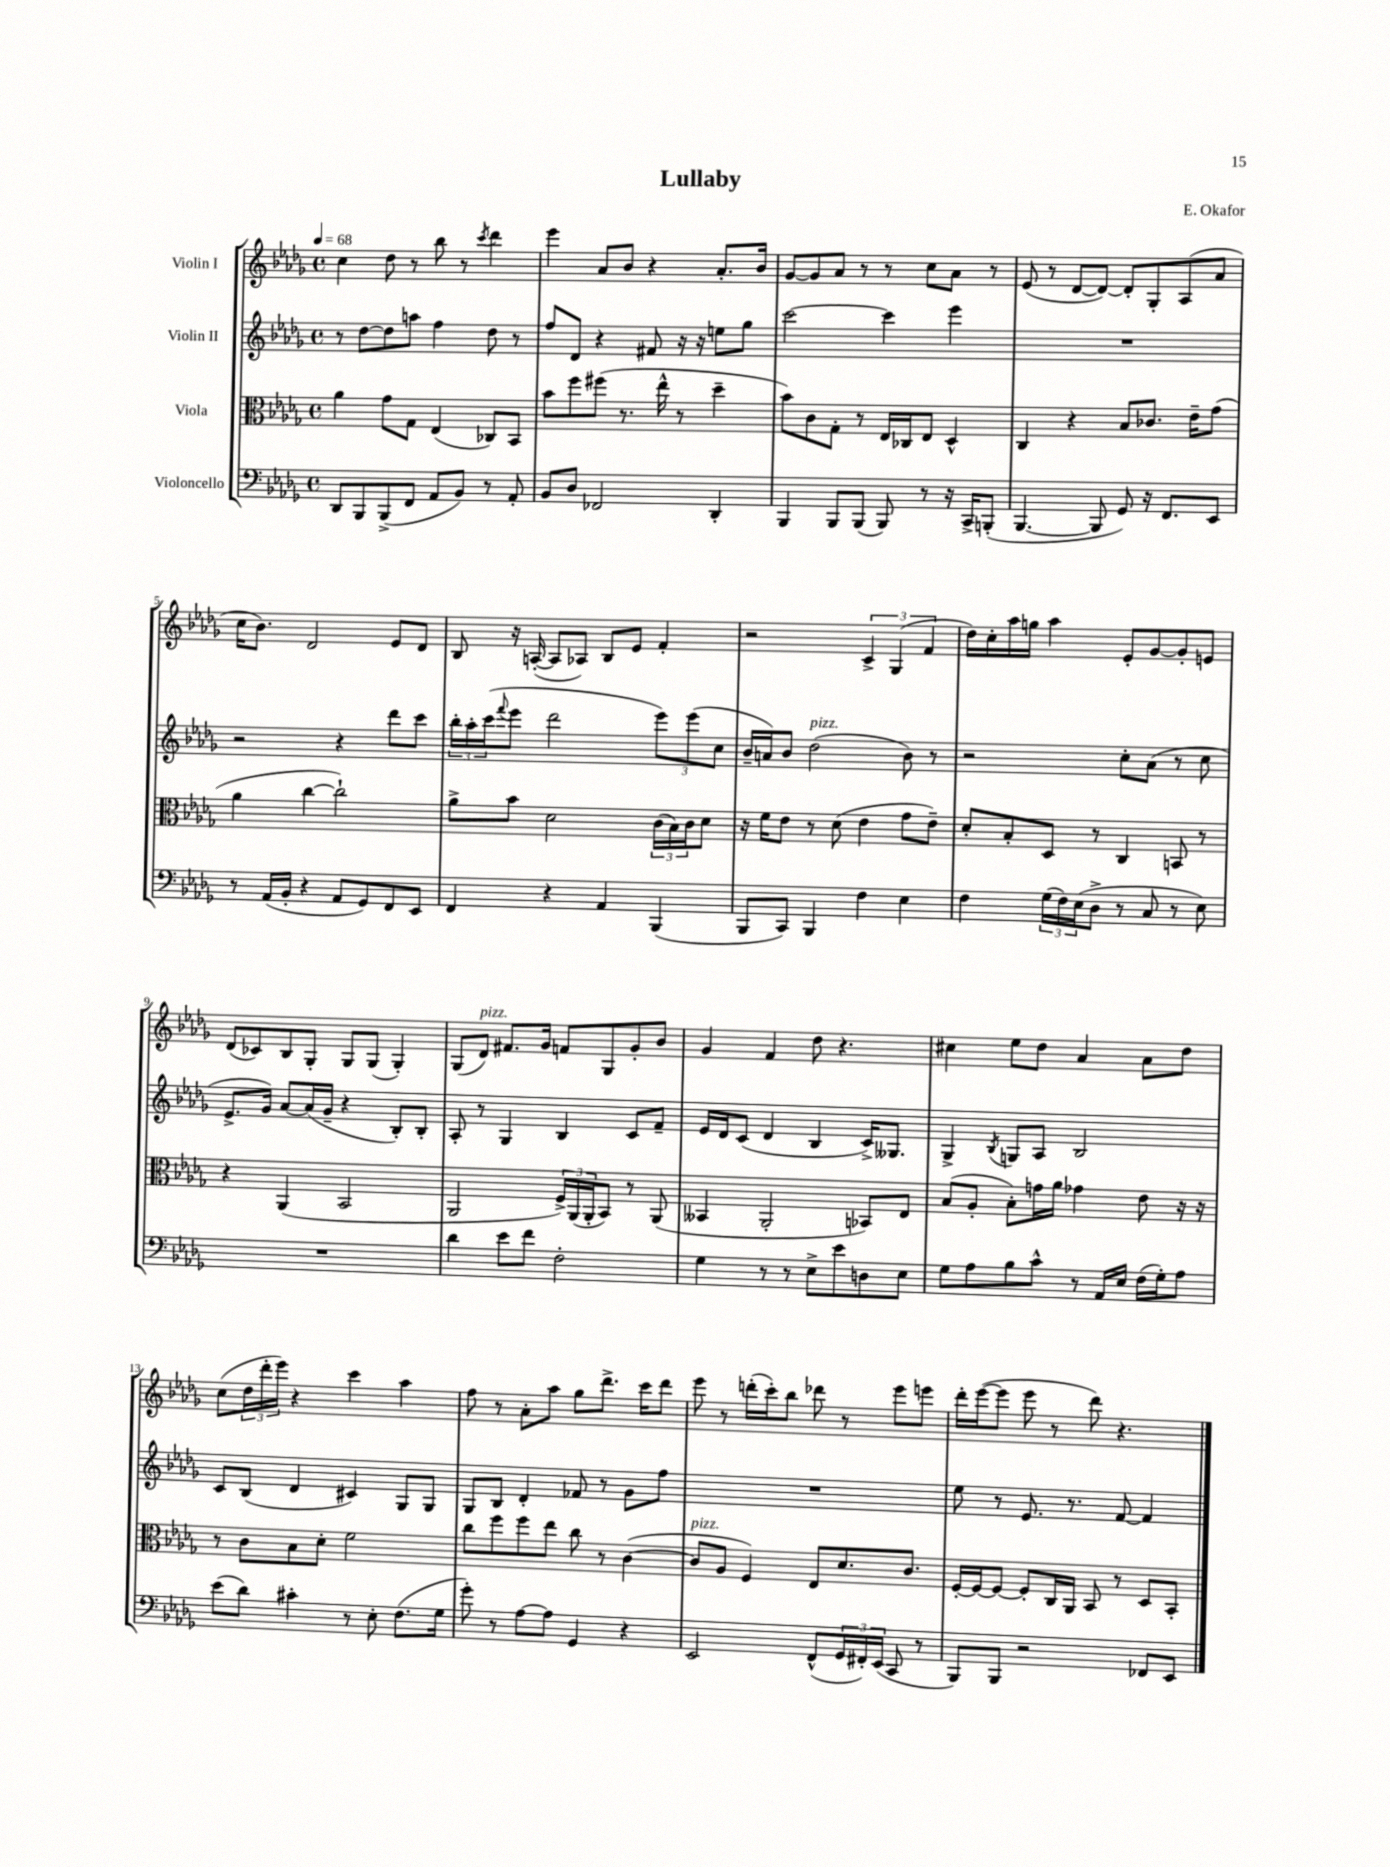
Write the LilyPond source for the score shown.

\header { title = "Lullaby" composer = "E. Okafor" }
<<
\new StaffGroup <<
\new Staff = "s0" \with { instrumentName = "Violin I" } {
    \clef treble \key des \major \defaultTimeSignature \time 4/4 \tempo 4 = 68
    c''4 des''8 r8 bes''8 r8 \acciaccatura { c'''8 } des'''4 |
    ees'''4 aes'8 bes'8 r4 aes'8.-. bes'16 |
    ges'8~ ges'8 aes'8 r8 r8 c''8 aes'8 r8 |
    ees'8( r8 des'8~ des'8~) des'8-. ges8-. aes8( aes'8 |
    c''16 bes'8.) des'2 ees'8 des'8 |
    bes8 r16 a16~-.( a8 aes8) bes8 ees'8 f'4-. |
    r2 \tuplet 3/2 { c'4-> ges4( f'4 } |
    des''16) c''16-. aes''16 g''16 aes''4 ees'8-. ges'8~ ges'8-. e'8 |
    des'8( ces'8) bes8 ges8-. ges8 ges8( ges4-.) |
    ges8( des'8^\markup { \italic "pizz." }) fis'8. ges'16 f'8 ges8 ges'8-. bes'8 |
    ges'4 f'4 des''8 r4. |
    cis''4 ees''8 des''8 aes'4 aes'8 des''8 |
    c''8( \tuplet 3/2 { des''16 des'''16-. ees'''16) } r4 c'''4 aes''4 |
    f''8 r8 aes'8-. aes''8 ges''8 des'''8.-> c'''16 des'''8 |
    ees'''8 r8 d'''16-.( c'''16-.) bes''8 des'''8 r8 ees'''8 e'''8 |
    des'''16-. ees'''16~( ees'''8 ees'''8 r8 des'''8) r4. \bar "|." |
}
\new Staff = "s1" \with { instrumentName = "Violin II" } {
    \clef treble \key des \major \defaultTimeSignature \time 4/4
    r8 des''8~ des''8 a''8 f''4 des''8 r8 |
    f''8 des'8 r4 fis'8 r16 r16 e''8 ges''8 |
    c'''2~ c'''4 ees'''4 |
    R1 |
    r2 r4 des'''8 c'''8 |
    \tuplet 3/2 { bes''16-. aes''16-. c'''16( } \appoggiatura { f'''8 } ees'''8 des'''2 \tuplet 3/2 { ees'''8) ees'''8( c''8 } |
    bes'16-- a'16) bes'8 des''2^\markup { \italic "pizz." }( bes'8) r8 |
    r2 c''8-. aes'8( r8 c''8 |
    ees'8.-> ges'16) aes'8~ aes'16( ges'16-- r4 bes8-.) bes8-. |
    aes8-. r8 ges4 bes4 c'8 f'8-- |
    ees'16 des'16 c'8( des'4 bes4 c'16->) geses8. |
    ges4-> \acciaccatura { bes8 } g8 aes8 bes2 |
    c'8 bes8( des'4 cis'4) ges8 ges8 |
    ges8 bes8 des'4-. fes'8 r8 ges'8 f''8 |
    R1 |
    ees''8 r8 ees'8. r8. f'8~ f'4 \bar "|." |
}
\new Staff = "s2" \with { instrumentName = "Viola" } {
    \clef alto \key des \major \defaultTimeSignature \time 4/4
    aes'4 ges'8 ges8 ees4( ces8) bes,8 |
    bes'8 f''8 fis''8( r8. ees''16-^ r8 des''4-- |
    bes'8) c'8 ges8-. r8 ees16 ces16 ees8 des4-^ |
    c4 r4 bes8 ces'8. ees'16-- ges'8( |
    aes'4 c''4~ c''2-!) |
    aes'8-> bes'8 des'2 \tuplet 3/2 { c'16( bes16) c'16 } des'8 |
    r16 f'16 ees'8 r8 des'8( ees'4 ges'8 ees'8--) |
    des'8-. bes8-. des8 r8 c4 b,8 r8 |
    r4 aes,4( bes,2 |
    aes,2 \tuplet 3/2 { f16->) aes,16( aes,16-. } bes,8) r8 aes,8( |
    beses,4 aes,2-. bes,8) ees8 |
    bes8( aes8-. bes8-.) g'16 aes'16 ges'4 ees'8 r16 r16 |
    r8 c'8 bes8 des'8-. f'2 |
    c''8 f''8 f''8 ees''8 c''8 r8 c'4~( |
    c'8^\markup { \italic "pizz." } aes8 f4) ees8 des'8. c'8. |
    f16~-. f16~ f8~ f8-. c16 aes,16 bes,8 r8 des8 bes,8-. \bar "|." |
}
\new Staff = "s3" \with { instrumentName = "Violoncello" } {
    \clef bass \key des \major \defaultTimeSignature \time 4/4
    des,8 bes,,8 bes,,8->( f,8 aes,8 bes,8) r8 aes,8-. |
    bes,8 des8 fes,2 des,4-. |
    bes,,4 bes,,8 bes,,8( bes,,8) r8 r16 c,16-> b,,8-.( |
    bes,,4.~ bes,,8 ges,8) r16 f,8. ees,8 |
    r8 aes,16( bes,16-. r4 aes,8 ges,8) f,8 ees,8 |
    f,4 r4 aes,4 bes,,4( |
    bes,,8 c,8) bes,,4 f4 ees4 |
    f4 \tuplet 3/2 { ges16( f16) ees16( } des8-> r8 c8 r8 ees8) |
    R1 |
    des'4 ees'8 f'8 f2-. |
    ges4 r8 r8 ees8-> ees'8 d8 ees8 |
    ges8 aes8 bes8 c'8-^ r8 aes,16 ees16 f16( ges16-.) aes8 |
    ees'8( des'8) cis'4-. r8 ees8-. f8.( ges16 |
    ges'8-.) r8 aes8~ aes8 ges,4 r4 |
    ees,2 f,8-^( \tuplet 3/2 { ges,16 fis,16-.) ees,16( } c,8 r8 |
    bes,,8) bes,,8 r2 fes,8 ees,8 \bar "|." |
}
>>
>>
